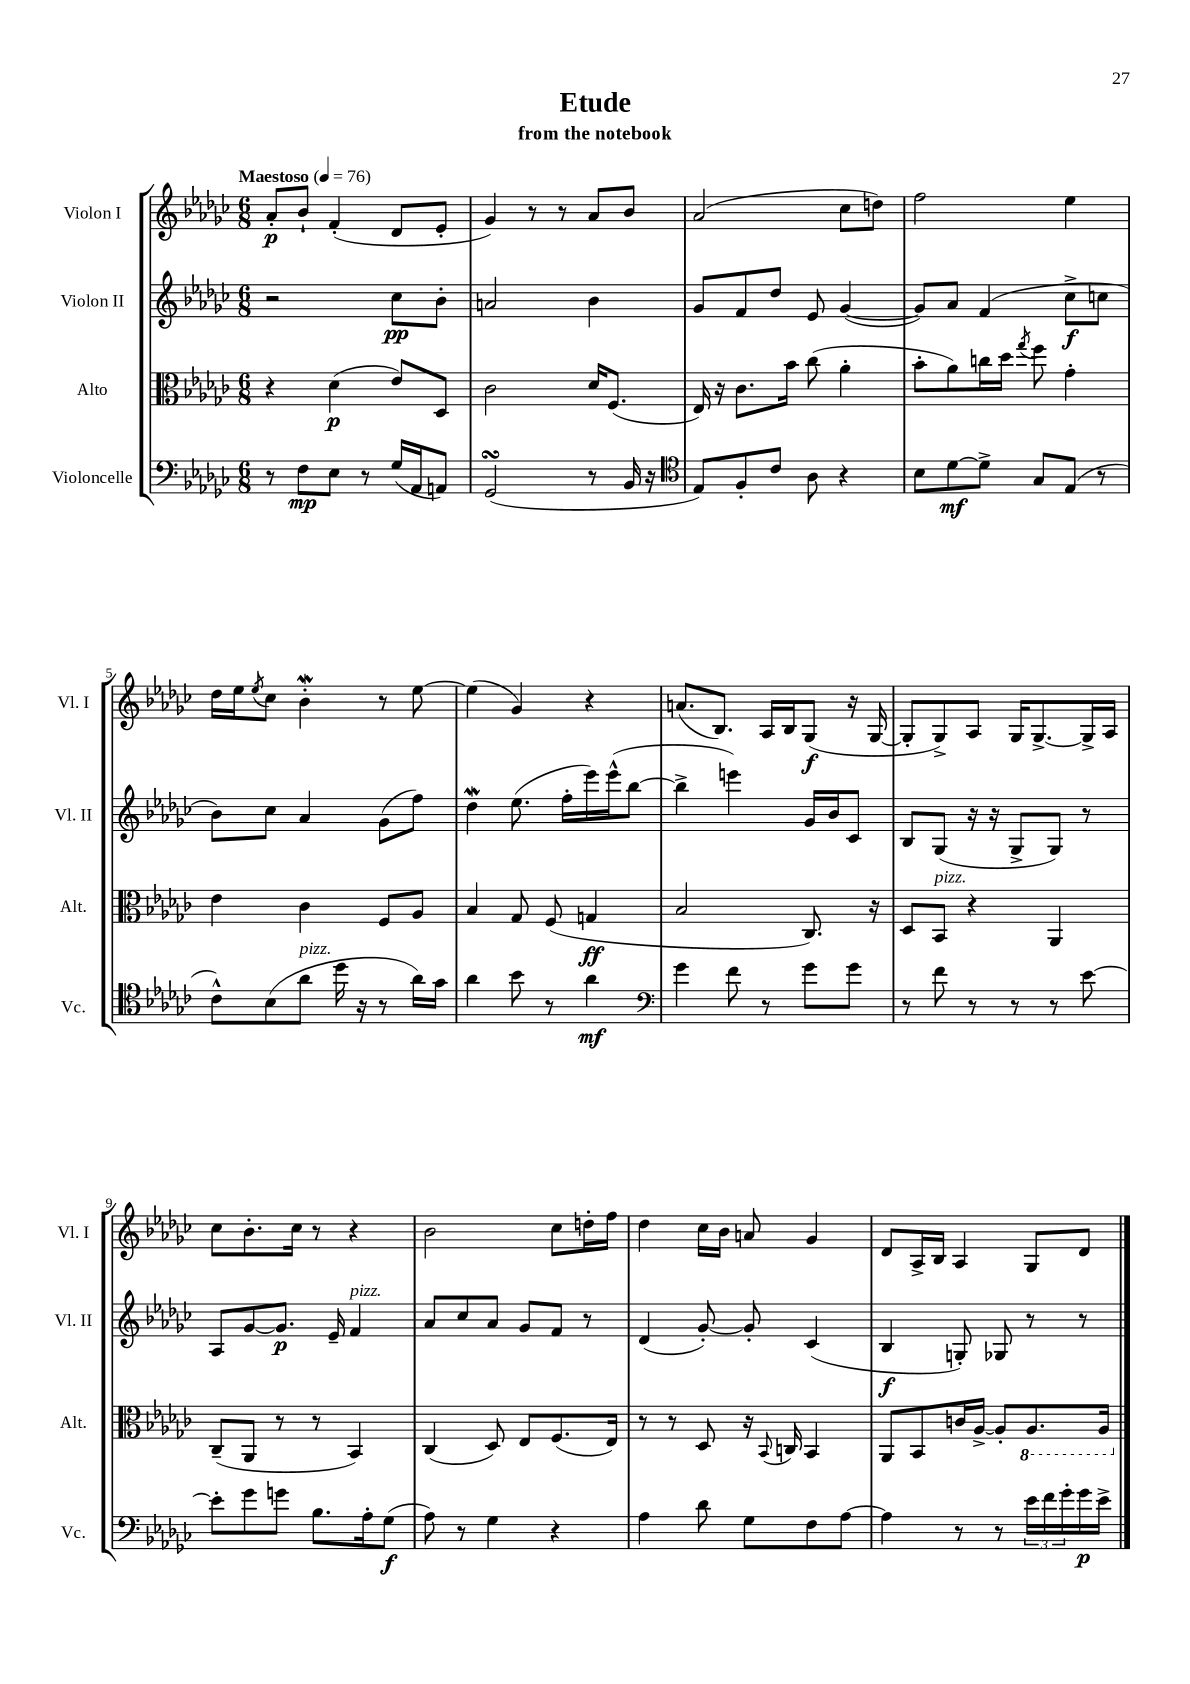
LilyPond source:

\header { title = "Etude" subtitle = "from the notebook" }
<<
\new StaffGroup <<
\new Staff = "s0" \with { instrumentName = "Violon I" shortInstrumentName = "Vl. I" } {
    \clef treble \key ges \major \numericTimeSignature \time 6/8 \tempo "Maestoso" 4 = 76
    aes'8-.\p bes'8-! f'4-.( des'8 ees'8-. |
    ges'4) r8 r8 aes'8 bes'8 |
    aes'2( ces''8 d''8) |
    f''2 ees''4 |
    des''16 ees''16 \acciaccatura { ees''8 } ces''8 bes'4-.\mordent r8 ees''8~ |
    ees''4( ges'4) r4 |
    a'8.( bes8.) aes16 bes16 ges8\f( r16 ges16~ |
    ges8-. ges8->) aes8 ges16 ges8.~-> ges16-> aes16 |
    ces''8 bes'8.-. ces''16 r8 r4 |
    bes'2 ces''8 d''16-. f''16 |
    des''4 ces''16 bes'16 a'8 ges'4 |
    des'8 aes16-> bes16 aes4 ges8 des'8 \bar "|." |
}
\new Staff = "s1" \with { instrumentName = "Violon II" shortInstrumentName = "Vl. II" } {
    \clef treble \key ges \major \numericTimeSignature \time 6/8
    r2 ces''8\pp bes'8-. |
    a'2 bes'4 |
    ges'8 f'8 des''8 ees'8 ges'4~( |
    ges'8) aes'8 f'4( ces''8->\f c''8 |
    bes'8) ces''8 aes'4 ges'8( f''8) |
    des''4\mordent ees''8.( f''16-. ees'''16) ees'''16-^( bes''8~ |
    bes''4-> e'''4) ges'16 bes'16 ces'8 |
    bes8 ges8( r16 r16 ges8-> ges8) r8 |
    aes8 ges'8~ ges'8.\p ees'16-- f'4^\markup { \italic "pizz." } |
    aes'8 ces''8 aes'8 ges'8 f'8 r8 |
    des'4( ges'8~-.) ges'8-. ces'4( |
    bes4\f g8-.) ges8 r8 r8 \bar "|." |
}
\new Staff = "s2" \with { instrumentName = "Alto" shortInstrumentName = "Alt." } {
    \clef alto \key ges \major \numericTimeSignature \time 6/8
    r4 des'4\p( ees'8) des8 |
    ces'2 des'16 f8.( |
    ees16) r16 ces'8. bes'16 ces''8( aes'4-. |
    bes'8-. aes'8) c''16 des''16 \acciaccatura { ges''8 } f''8 ges'4-. |
    ees'4 ces'4 f8 aes8 |
    bes4 ges8 f8( g4\ff |
    bes2 ces8.) r16 |
    des8 bes,8^\markup { \italic "pizz." } r4 aes,4 |
    ces8--( aes,8 r8 r8 bes,4) |
    ces4( des8) ees8 f8.( ees16) |
    r8 r8 des8 r16 \appoggiatura { bes,8 } c16 bes,4 |
    aes,8 bes,8 c'16 aes16~-> aes8-. \ottava #-1 aes,8. aes,16 \ottava #0 \bar "|." |
}
\new Staff = "s3" \with { instrumentName = "Violoncelle" shortInstrumentName = "Vc." } {
    \clef bass \key ges \major \numericTimeSignature \time 6/8
    r8 f8\mp ees8 r8 ges16( aes,16 a,8) |
    ges,2\turn( r8 bes,16 r16 |
    \clef tenor ees8) f8-. ces'8 aes8 r4 |
    bes8 des'8~\mf des'8-> ges8 ees8( r8 |
    ces'8-^) bes8( aes'8^\markup { \italic "pizz." } des''16 r16 r8 aes'16) ges'16 |
    aes'4 bes'8 r8 aes'4\mf |
    \clef bass ges'4 f'8 r8 ges'8 ges'8 |
    r8 f'8 r8 r8 r8 ees'8~ |
    ees'8-. ges'8 g'8 bes8. aes16-. ges8\f( |
    aes8) r8 ges4 r4 |
    aes4 des'8 ges8 f8 aes8~ |
    aes4 r8 r8 \tuplet 3/2 { ees'16 f'16 ges'16-. } ges'16\p ees'16-> \bar "|." |
}
>>
>>
